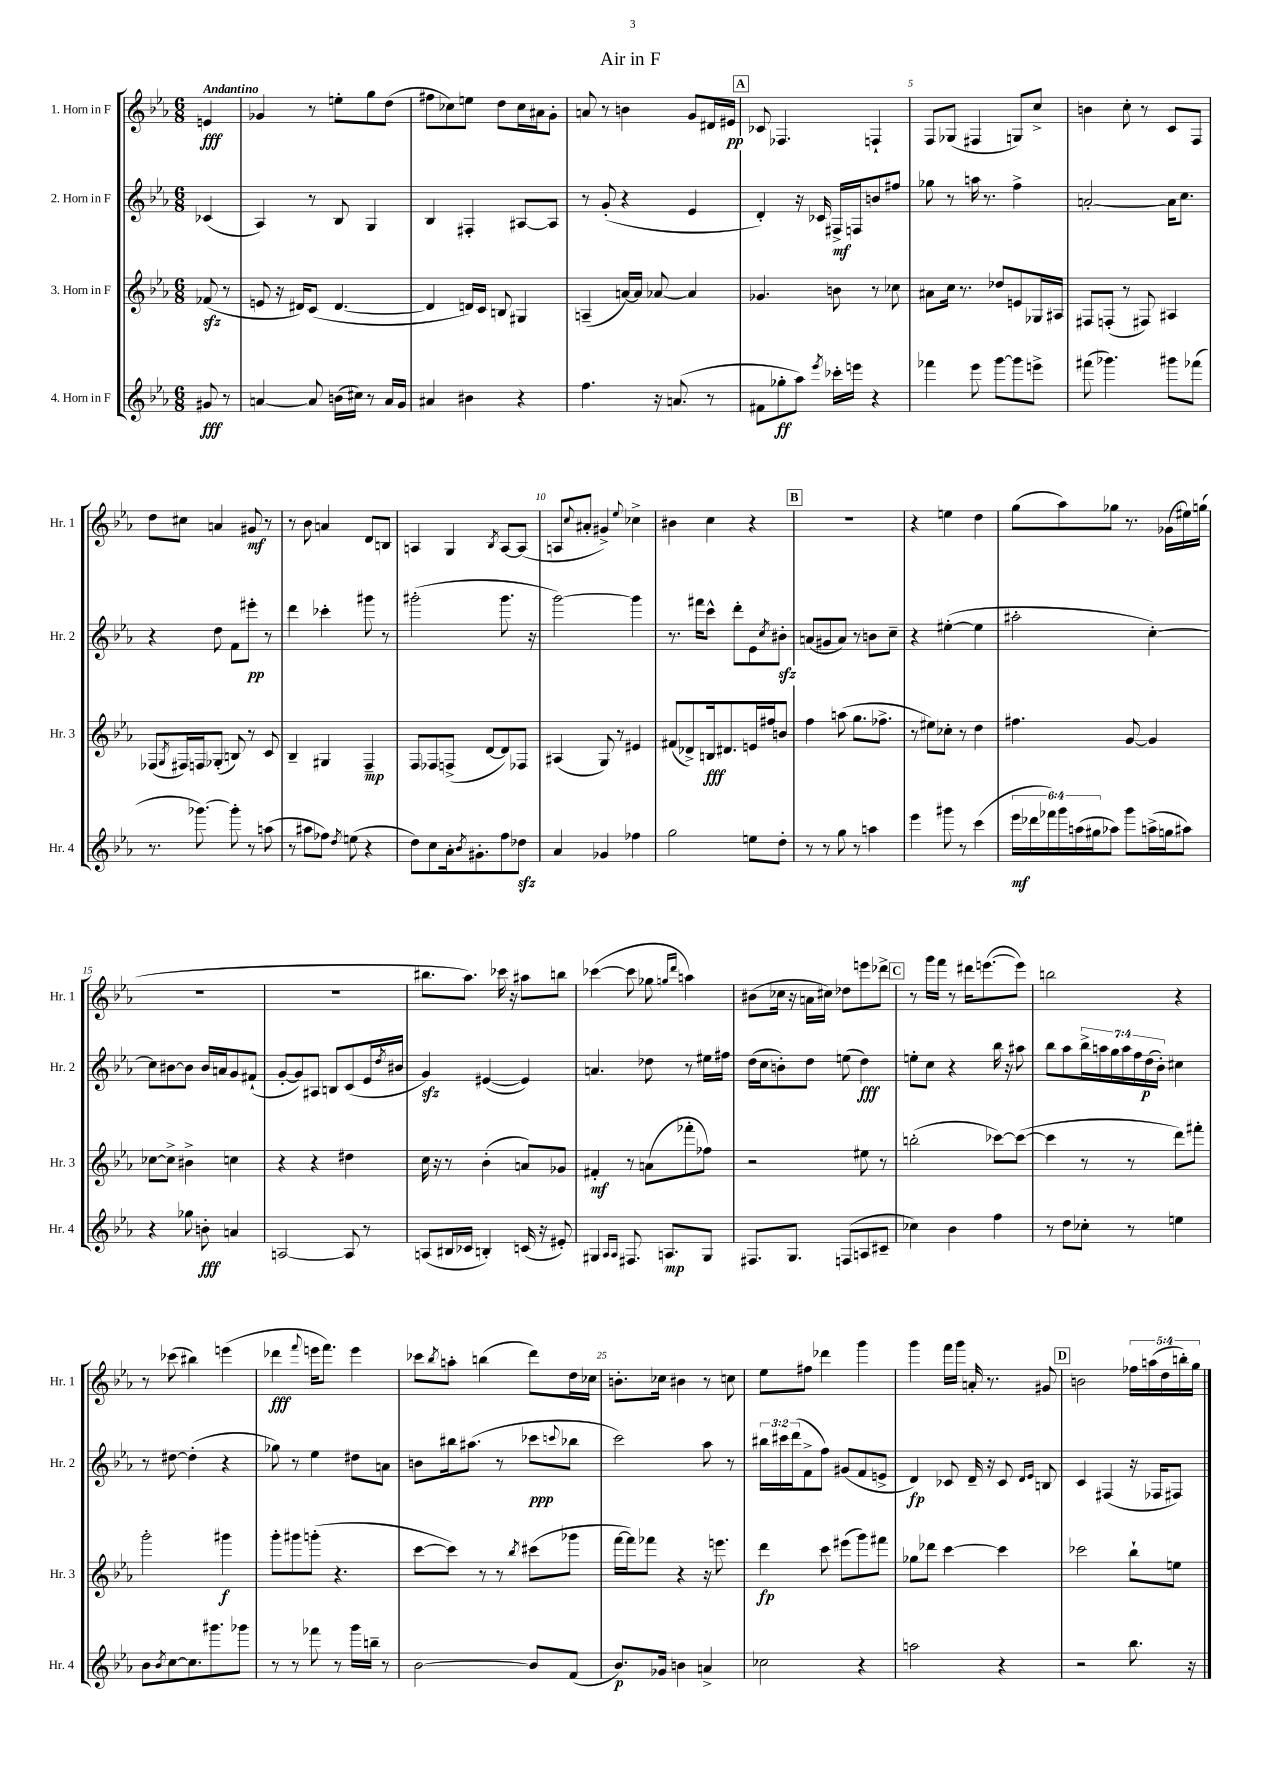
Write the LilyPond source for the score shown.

\header { title = "Air in F" }
<<
\new StaffGroup <<
\new Staff = "s0" \with { instrumentName = "1. Horn in F" shortInstrumentName = "Hr. 1" } {
    \clef treble \key ees \major \numericTimeSignature \time 6/8 \override Staff.TupletNumber.text = #tuplet-number::calc-fraction-text \partial 4 \tempo "Andantino"
    e'4\fff |
    ges'4 r8 e''8-. g''8 d''8( |
    fis''8 ces''8) e''8 d''8 ces''16 ais'16 g'8-. |
    a'8 r8 b'4 g'8 dis'16 eis'16\pp |
    \mark \markup { \box "A" } ces'8 fes4. f4-! |
    f8 ges8( fis4 g8) c''8-> |
    b'4 c''8-. r8 c'8 f8 |
    d''8 cis''8 a'4 gis'8\mf r8 |
    r8 bes'8 a'4 d'8 b8 |
    a4 g4 \acciaccatura { bes8 } a8~ a8( |
    a8 \appoggiatura { c''8 } ais'8-. gis'4->) \appoggiatura { ees''8 } ces''4-> |
    bis'4 c''4 r4 |
    \mark \markup { \box "B" } R2. |
    r4 e''4 d''4 |
    g''8( aes''8) ges''8 r8. ges'16( eis''16) g''16( |
    R2. |
    R2. |
    bis''8. aes''8.) ces'''16 r16 ais''8 b''8 |
    ces'''4~( ces'''8 ges''8 \grace { g''16 d'''16 } a''4) |
    bis'8( ces''16 r16 a'16 cis''16) des''8 e'''8 des'''8-> |
    \mark \markup { \box "C" } r8 g'''16 f'''16 r8 dis'''16 e'''8.~( e'''8) |
    b''2 r4 |
    r8 ces'''8( bis''4) e'''4( |
    des'''4\fff \appoggiatura { f'''8 } e'''16 f'''8.) e'''4 |
    ces'''8 \acciaccatura { bes''8 } a''8-. b''4( d'''8) d''16 ces''16 |
    b'8.-. ces''16 bis'4 r8 c''8 |
    ees''8 fis''8 des'''4 g'''4 |
    g'''4 f'''16 g'''16 a'16-. r8. gis'8 |
    \mark \markup { \box "D" } b'2 \tuplet 5/4 { fes''16 a''16( d''16 b''16-.) g''16 } \bar "|." |
}
\new Staff = "s1" \with { instrumentName = "2. Horn in F" shortInstrumentName = "Hr. 2" } {
    \clef treble \key ees \major \numericTimeSignature \time 6/8 \override Staff.TupletNumber.text = #tuplet-number::calc-fraction-text \partial 4
    ces'4( |
    aes4) r8 bes8 g4 |
    bes4 fis4-. ais8~ ais8 |
    r8 g'8-.( r4 ees'4 |
    \mark \markup { \box "A" } d'4-.) r16 ces'16 fis16->\mf f16 b'8 fis''8 |
    ges''8 r8 a''16 r8. f''4-> |
    a'2~-. a'16 c''8. |
    r4 d''8 f'8 eis'''8-.\pp r8 |
    d'''4 ces'''4-. gis'''8 r8 |
    gis'''2-.( gis'''8. r16 |
    g'''2~) g'''4 |
    r8. fis'''16 c'''8-^ d'''8-. ees'8 \acciaccatura { c''8 } bis'8-.\sfz |
    \mark \markup { \box "B" } a'8( gis'8 a'8) r8 b'8 c''8-- |
    r4 eis''4~-.( eis''4 |
    ais''2-. c''4~-.) |
    c''8 bis'8~ bis'8 bis'16 a'16 g'8 fis'8-!( |
    g'8~-. g'8) ais8 b8 c'8( ees'16 \acciaccatura { d''8 } bis'16 |
    g'4\sfz) eis'4~( eis'4) |
    a'4. des''8 r8 eis''16 fis''16 |
    d''16( c''16 b'8-.) d''8 e''8( d''4\fff) |
    \mark \markup { \box "C" } e''8-. c''8 r4 bes''16 r16 ais''8 |
    bes''8 aes''8 \tuplet 7/4 { bes''16-> a''16 g''16 a''16 f''16 d''16\p( bes'16-.) } cis''4 |
    r8 dis''8~ dis''4-.( r4 |
    ges''8) r8 ees''4 dis''8 a'8 |
    b'8 bis''16 ais''8.( r8 ces'''8\ppp \appoggiatura { c'''8 } bes''8 |
    c'''2) aes''8 r8 |
    \tuplet 3/2 { bis''16 cis'''16 d'''16( } f'8-> f''8) gis'8( f'8 e'8-> |
    d'4\fp) ces'8 d'16-- r16 ces'8 \grace { d'16 ees'16 } b8 |
    \mark \markup { \box "D" } c'4 fis4( r16 fes16 fis8) \bar "|." |
}
\new Staff = "s2" \with { instrumentName = "3. Horn in F" shortInstrumentName = "Hr. 3" } {
    \clef treble \key ees \major \numericTimeSignature \time 6/8 \partial 4
    fes'8\sfz( r8 |
    e'8 r16 dis'16) c'8( dis'4.~ |
    dis'4 d'16) c'16 b8 gis4 |
    a4--( a'16~) a'16 aes'8~ aes'4 |
    \mark \markup { \box "A" } ges'4. b'8 r8 ces''8 |
    ais'8 c''16 r8. des''8 e'8 ges16 ais16 |
    fis8 f8-.( r8 fis8) ais4 |
    fes8( \acciaccatura { g8 } fis16) f16 ges8-.( b8) r8 c'8 |
    bes4-- gis4 f4--\mp |
    f8 fes8 f8->( d'8~ d'8) fes8 |
    ais4( g8) r8 eis'4 |
    fis'8( des'8->) b16\fff dis'8. e'16 fis''16 b'8 |
    \mark \markup { \box "B" } f''4 a''8( g''8. fes''8.-> |
    r8 eis''8) ces''8-. r8 d''4 |
    fis''4. g'8~ g'4 |
    ces''8~ ces''8-> bis'4-> c''4 |
    r4 r4 dis''4 |
    c''16 r16 r8 bes'4-.( a'8) ges'8 |
    fis'4-.\mf r8 a'8( fes'''8-. fes''8) |
    r2 eis''8 r8 |
    \mark \markup { \box "C" } b''2-.( ces'''8~) ces'''8~( |
    ces'''4 r8 r8 d'''8) fis'''8-. |
    g'''2-. gis'''4\f |
    g'''8-. gis'''8 g'''8-.( r4. |
    c'''8~ c'''8) r8 r8 \acciaccatura { bes''8 } cis'''8( ges'''8 |
    f'''16~ f'''16) fes'''8 r4 r16 e'''8. |
    d'''4\fp c'''8 eis'''8( g'''8) fis'''8 |
    ges''8 des'''8 c'''4~ c'''4 |
    \mark \markup { \box "D" } ces'''2 bes''8-! e''8 \bar "|." |
}
\new Staff = "s3" \with { instrumentName = "4. Horn in F" shortInstrumentName = "Hr. 4" } {
    \clef treble \key ees \major \numericTimeSignature \time 6/8 \override Staff.TupletNumber.text = #tuplet-number::calc-fraction-text \partial 4
    gis'8\fff r8 |
    a'4~ a'8 b'16( cis''16) r8 a'16 g'16 |
    ais'4 bis'4 r4 |
    f''4. r16 a'8.( r8 |
    \mark \markup { \box "A" } fis'8 ges''8-.\ff aes''8) \acciaccatura { ees'''8 } ces'''16-. e'''16 r4 |
    fes'''4 ees'''8 g'''8~ g'''8 e'''8-> |
    fis'''8( ges'''4.) gis'''8 fes'''8( |
    r8. ges'''8.~) ges'''8-. r8 a''8( |
    r8 ais''8 fes''8) \acciaccatura { d''8 } e''8( r4 |
    d''8) c''8 aes'16-. \acciaccatura { bes'8 } gis'8.-. f''8 des''8\sfz |
    aes'4 ges'4 fes''4 |
    g''2 e''8 d''8-. |
    \mark \markup { \box "B" } r8 r8 g''8 r8 a''4 |
    ees'''4 gis'''8 r8 c'''4( |
    \tuplet 6/4 { ees'''16\mf des'''16 fes'''16) g'''16 a''16( gis''16 } aes''8) g'''8 a''16->( g''16 ais''8) |
    r4 ges''8 b'8-.\fff a'4 |
    a2~ a8 r8 |
    a8( bis16 ces'16 b4-.) c'16( r16 eis'8-.) |
    gis4 \grace { aes16 aes16 } fis8. a8.\mp gis8 |
    fis8. g8. f8( a8 cis'8-- |
    \mark \markup { \box "C" } ces''4) bes'4 f''4 |
    r8 d''8 ces''8-. r8 e''4 |
    bes'8 \acciaccatura { bes'8 } c''8~ c''8. gis'''8. ges'''8 |
    r8 r8 fes'''8 r8 g'''16 b''16-- r8 |
    bes'2~ bes'8 f'8( |
    bes'8.\p) ges'16 b'4 a'4-> |
    ces''2 r4 |
    a''2 r4 |
    \mark \markup { \box "D" } r2 bes''8. r16 \bar "|." |
}
>>
>>
\layout { \context { \Score \override BarNumber.break-visibility = ##(#f #t #t) barNumberVisibility = #(every-nth-bar-number-visible 5) } }
